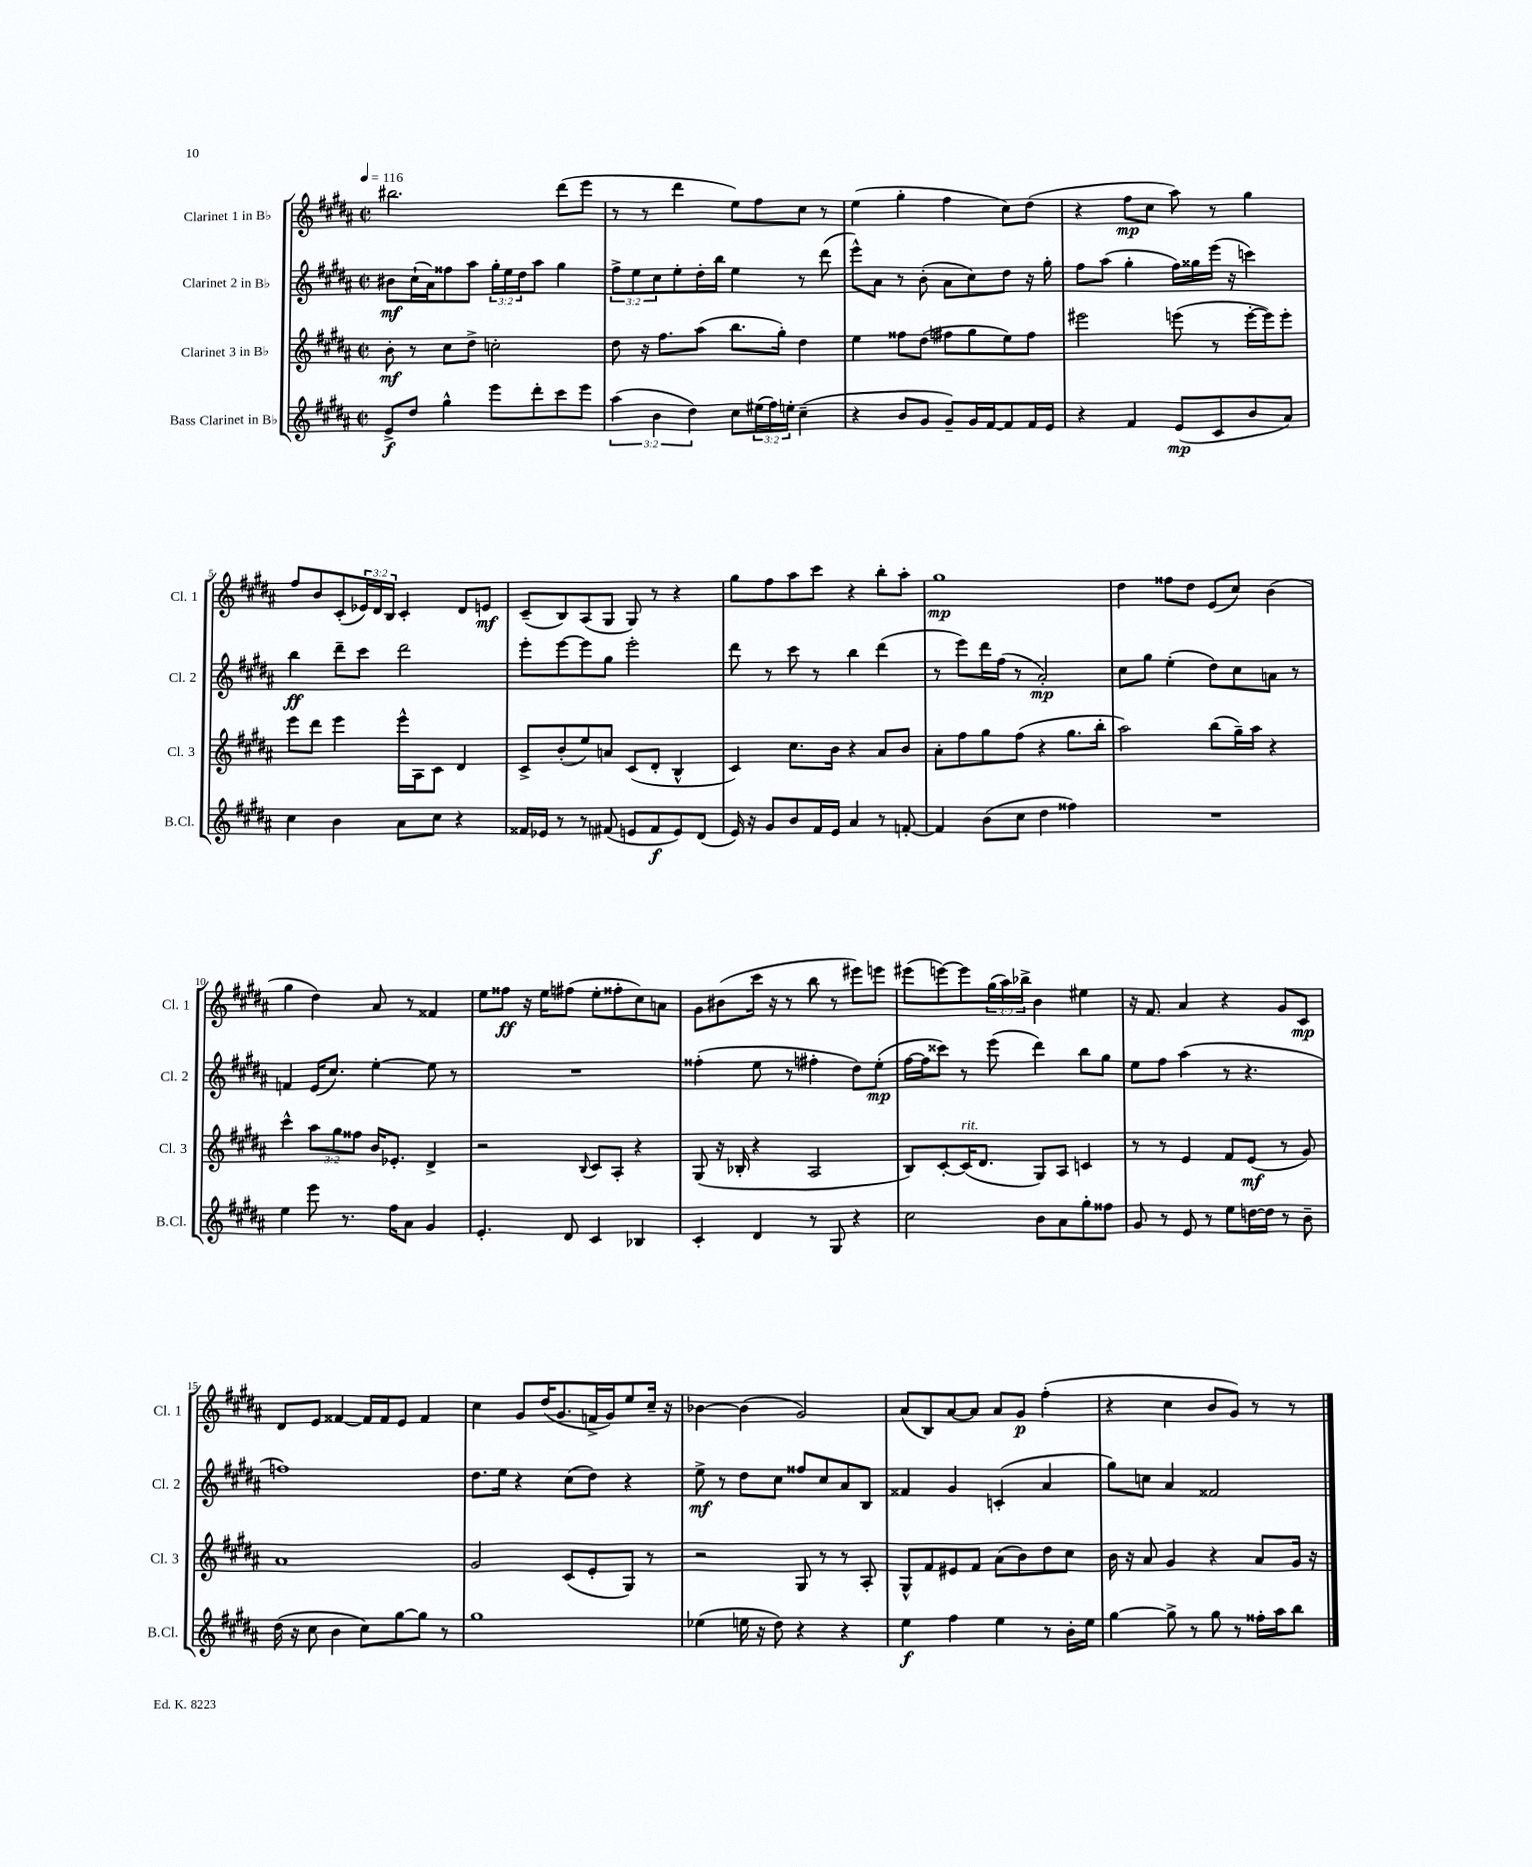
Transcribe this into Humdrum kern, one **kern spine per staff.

**kern	**kern	**kern	**kern
*staff4	*staff3	*staff2	*staff1
*clefG2	*clefG2	*clefG2	*clefG2
*k[f#c#g#d#a#]	*k[f#c#g#d#a#]	*k[f#c#g#d#a#]	*k[f#c#g#d#a#]
*M2/2	*M2/2	*M2/2	*M2/2
*met(c|)	*met(c|)	*met(c|)	*met(c|)
*MM116	*MM116	*MM116	*MM116
8e^	8b'	8b#	2.bb#
8dd#	8r	(16cc#`	.
.	.	16a#)	.
4gg#^^	8cc#	8ff##	.
.	8dd#^	8aa#	.
8eee	2cc'	24gg#'	.
.	.	24ee	.
.	.	24dd#	.
8ddd#'	.	8aa#	.
8ccc#	.	4gg#	(8ddd#
8eee	.	.	8eee
=	=	=	=
(6aa#	8dd#	12ff#^	8r
.	.	12ee	.
.	16r	.	8r
6b	.	12cc#	.
.	8.ff#	.	.
.	.	8ee'	4ddd#
6dd#)	.	.	.
.	(8aa#	16dd#'	.
.	.	16bb	.
8cc#	8.bb	4ee	8ee)
(24ee#	.	.	8ff#
24ff#)	.	.	.
.	16gg#')	.	.
24ee'	.	.	.
(4cc#~	4dd#	8r	8cc#
.	.	(8ddd#	8r
=	=	=	=
4r	4ee	8eee^^)	(4ee
.	.	8a#	.
8b	8ff##	8r	4gg#'
8g#	(8dd#	(8b'	.
8g#~)	8ff#	8a#	4ff#
16g#	8gg#	8cc#)	.
[16f#	.	.	.
8f#]	8ee)	8dd#	8cc#)
16f#	8ff#	16r	(8dd#
16e	.	16gg#'	.
=	=	=	=
4r	2eee#	8ff#	4r
.	.	(8aa#	.
4f#	.	4gg#'	8ff#
.	.	.	8cc#
(8e	(8eee	16ff#)	8aa#)
.	.	16gg##	.
8c#	8r	(16eee	8r
.	.	16r	.
8b	[16eee'	4ccc)	4gg#
.	16eee])	.	.
8a#)	8eee'	.	.
=	=	=	=
4cc#	8eee	4bb	8ff#
.	8ddd#	.	8b
4b	4eee	8ddd#~	(8c#'
.	.	8ccc#	24e-)
.	.	.	24d#
.	.	.	24B
8a#	16eee^^	2ddd#	4c#'
.	16A#	.	.
8cc#	8c#	.	.
4r	4d#	.	8d#
.	.	.	8e
=	=	=	=
16f##	8c#^	8eee'	(8c#~
16e-	.	.	.
8r	(8b'	[8eee	8B)
8r	8ee)	8eee]	(8A#
(8f#	8a	8gg#	8G#
8e	(8c#	2eee'	8G#)
8f#	8d#'	.	8r
8e)	4B^^	.	4r
(8d#	.	.	.
=	=	=	=
16e)	4c#)	8ddd#	8gg#
16r	.	.	.
8g#	.	8r	8ff#
8b	8.cc#	8ccc#	8aa#
16f#	.	8r	8ccc#
16e	16b	.	.
4a#	4r	4bb	4r
8r	8a#	(4ddd#	8bb'
[8f'	8b	.	8aa#'
=	=	=	=
4f]	8a#'	8r	1gg#
.	8ff#	8eee)	.
(8b	8gg#	16ddd#	.
.	.	(16ff#	.
8cc#	(8ff#	8r	.
4dd#	4r	2a#')	.
4ff##)	8.gg#	.	.
.	16bb'	.	.
=	=	=	=
1r	2aa#)	8cc#	4dd#
.	.	8gg#	.
.	.	(4ee'	8ff##
.	.	.	8dd#
.	(8bb	8dd#)	(8e
.	16gg#~)	8cc#	8cc#)
.	16aa#	.	.
.	4r	8a	(4b
.	.	8r	.
=	=	=	=
4ee	4ccc#^^	4f	4gg#
8eee	12aa#	(16e	4dd#)
.	.	8.cc#)	.
.	12gg#	.	.
8.r	.	.	.
.	12ff##	.	.
.	16b	[4ee'	8a#
16ff#	8.e-'	.	.
8a#	.	.	8r
4g#	4d#^	8ee]	4f##
.	.	8r	.
=	=	=	=
4.e'	2r	1r	8ee
.	.	.	8ff##
.	.	.	16r
.	.	.	16ee
8d#	.	.	(8ff#
.	8qqB	.	.
4c#	8c#	.	8ee'
.	8A#'	.	8ff##'
4B-	4r	.	8cc#)
.	.	.	8a
=	=	=	=
4c#'	(8G#	(4ff##'	8g#
.	16r	.	(8b#
.	16B-'	.	.
4d#	4r	8ee	16ccc#
.	.	.	16r
.	.	8r	8r
8r	2A#	4ff#'	8bb
8G#	.	.	8r
4r	.	8dd#)	8eee#)
.	.	(8ee'	8eee
=	=	=	=
2cc#	8B)	[16ff#	(8eee#
.	.	16ff#]	.
.	[8c#'	8ccc##)	[8eee)
.	(16c#]	8r	8eee]
.	8.d#	.	.
.	.	(8eee	(24gg#
.	.	.	24aa#)
.	.	.	24bb-^
8b	8G#)	4ddd#)	4b
8a#	8A#	.	.
8gg#'	4c	8bb	4ee#
8ff##	.	8gg#	.
=	=	=	=
8g#	8r	8ee	16r
.	.	.	8.f#
8r	8r	8ff#	.
8e	4e	(4aa#	4a#
8r	.	.	.
8ee	8f#	8r	4r
[16dd	(8e	4.r	.
16dd]	.	.	.
8r	8r	.	8g#
8b~	8g#)	.	8c#
=	=	=	=
(16dd#	1a#	1ff)	8d#
16r	.	.	.
8cc#	.	.	8e
4b	.	.	[4f##
8cc#)	.	.	16f##]
.	.	.	16f##
[8gg#	.	.	8e
8gg#]	.	.	4f##
8r	.	.	.
=	=	=	=
1gg#	2g#	8.dd#	4cc#
.	.	16ee	.
.	.	4r	8g#
.	.	.	(16dd#
.	.	.	8.g#
.	(8c#	(8cc#	.
.	8e'	8dd#)	16f^
.	.	.	16g#)
.	8G#)	4r	8ee
.	8r	.	16cc#~
.	.	.	16r
=	=	=	=
(4ee-	2r	8ee^	[4b-
.	.	8r	.
16ee	.	8dd#	(4b-]
16r	.	.	.
8dd#)	.	8cc#	.
4r	8G#	8ff##	2g#)
.	8r	8cc#	.
4r	8r	8a#	.
.	8A#'	8B	.
=	=	=	=
4ee	8G#^^	4f##	(8a#
.	8f#	.	8B)
4ff#	8e#	4g#	[8a#
.	8f#	.	8a#]
4ee	(8a#	(4c'	8a#
.	8b)	.	8g#
8r	8dd#	4a#	(4ff#'
16b'	8cc#	.	.
16ee	.	.	.
=	=	=	=
[4gg#	16b	8gg#)	4r
.	16r	.	.
.	8a#	8cc	.
8gg#^]	4g#	4a#	4cc#
8r	.	.	.
8gg#	4r	2f##	8b
8r	.	.	8g#)
16ff##'	8a#	.	8r
16aa#	.	.	.
8bb	16g#	.	8r
.	16r	.	.
==	==	==	==
*-	*-	*-	*-
